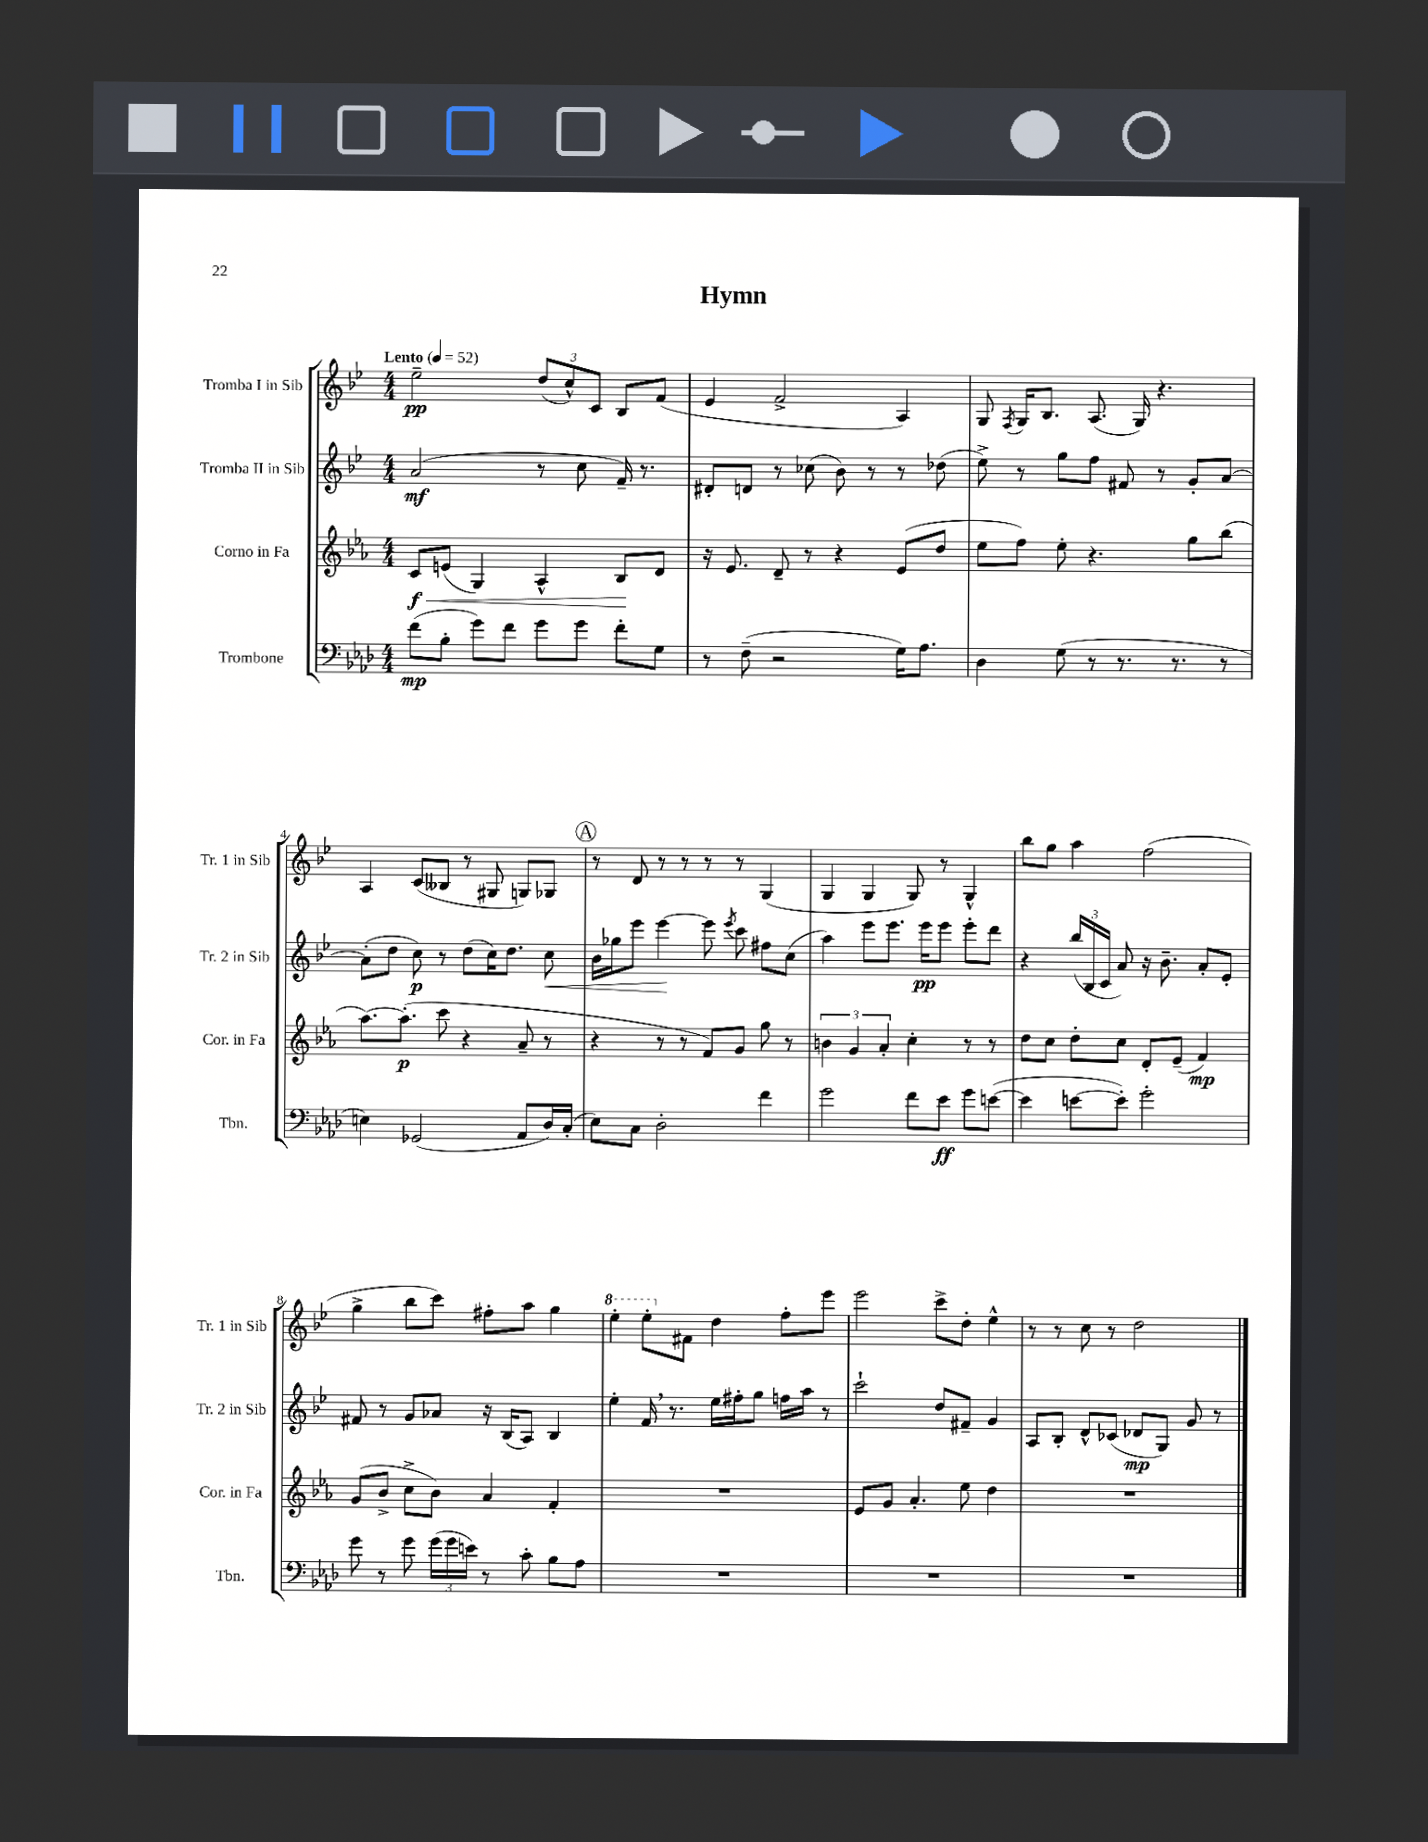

**kern	**kern	**kern	**kern
*staff4	*staff3	*staff2	*staff1
*clefF4	*clefG2	*clefG2	*clefG2
*k[b-e-a-d-]	*k[b-e-a-]	*k[b-e-]	*k[b-e-]
*M4/4	*M4/4	*M4/4	*M4/4
*MM52	*MM52	*MM52	*MM52
(8f	8c	(2a	2ee-~
8B-'	(8e	.	.
8g)	4G)	.	.
8f	.	.	.
8g	4A-^^	8r	(12dd
.	.	.	12cc^^)
8g	.	8cc	.
.	.	.	12c
8f'	8B-	16f~)	8B-
.	.	8.r	.
8G	8d	.	(8f
=	=	=	=
8r	16r	8d#'	4e-
.	8.e-	.	.
(8F~	.	8d	.
2r	8d~	8r	2f^
.	8r	(8cc-	.
.	4r	8b-)	.
.	.	8r	.
16G)	(8e-	8r	4A)
8.A-	.	.	.
.	8dd	(8dd-	.
=	=	=	=
4D-	8ee-	8ee-^)	8G
.	.	.	8qF
.	8ff)	8r	16G
.	.	.	8.B-
(8G	8ee-'	8gg	.
8r	4.r	8ff	(8.A
8.r	.	8f#	.
.	.	.	16G)
.	.	8r	4.r
8.r	.	.	.
.	8gg	8g'	.
8r	(8bb-	[8a	.
=	=	=	=
4E)	[8.aa-)	(8a']	4A
.	.	8dd	.
.	(8.aa-']	.	.
(2GG-	.	8cc)	(8c
.	8ccc	8r	8B--
.	4r	(8dd	8r
.	.	16cc)	8G#
.	.	8.dd	.
8AA-	8a-~	.	8G)
16D-)	8r	8cc	8G-
(16C'	.	.	.
=	=	=	=
8E-)	4r	16b-	8r
.	.	16gg-	.
8C	.	8eee-	8d
2D-'	8r	[4eee-	8r
.	8r	.	8r
.	8f)	8eee-]	8r
.	.	8qeee-	.
.	8g	8ccc	8r
4f	8gg	8ff#	(4G
.	8r	(8cc	.
=	=	=	=
2g	6b	4aa)	4G
.	6g	.	.
.	.	8eee-	4G
.	6a-'	.	.
.	.	8.eee-	.
8f	4cc'	.	8G)
.	.	16eee-	.
8e-	.	8eee-	8r
8g	8r	8eee-'	4G^^
([8e	8r	8ddd	.
=	=	=	=
4e]	8dd	4r	8bb-
.	8cc	.	8gg
[8e	8dd'	(24bb-	4aa
.	.	24B-	.
.	.	24c	.
8e'])	8cc	8a)	.
2g'	8d'	16r	(2ff
.	.	8.b-~	.
.	(8e-~	.	.
.	4f)	8a'	.
.	.	8e-'	.
=	=	=	=
8g	(8g	8f#	4gg^
8r	8b-^	8r	.
8g	8cc^	8g	8bb-
(24g	8b-)	8a-	8ccc)
24g	.	.	.
24e)	.	.	.
8r	4a-	16r	8ff#'
.	.	(16B-	.
8c'	.	8A)	8aa
8B-	4f'	4B-	4gg
8A-	.	.	.
=	=	=	=
1r	1r	4ee-'	4eee-'
.	.	16f	8eee-'
.	.	8.r	.
.	.	.	8f#
.	.	16ee-	4dd
.	.	16ff#'	.
.	.	8gg	.
.	.	16ff	8ff'
.	.	16aa	.
.	.	8r	8eee-
=	=	=	=
1r	8e-	2ccc`	2eee-
.	8g	.	.
.	4.a-'	.	.
.	.	8dd	8ccc^
.	8ee-	8f#~	8dd'
.	4dd	4g	4ee-^^
=	=	=	=
1r	1r	8A	8r
.	.	8B-'	8r
.	.	8d^^	8cc
.	.	(8c-	8r
.	.	8d-	2dd
.	.	8G)	.
.	.	8g	.
.	.	8r	.
==	==	==	==
*-	*-	*-	*-
